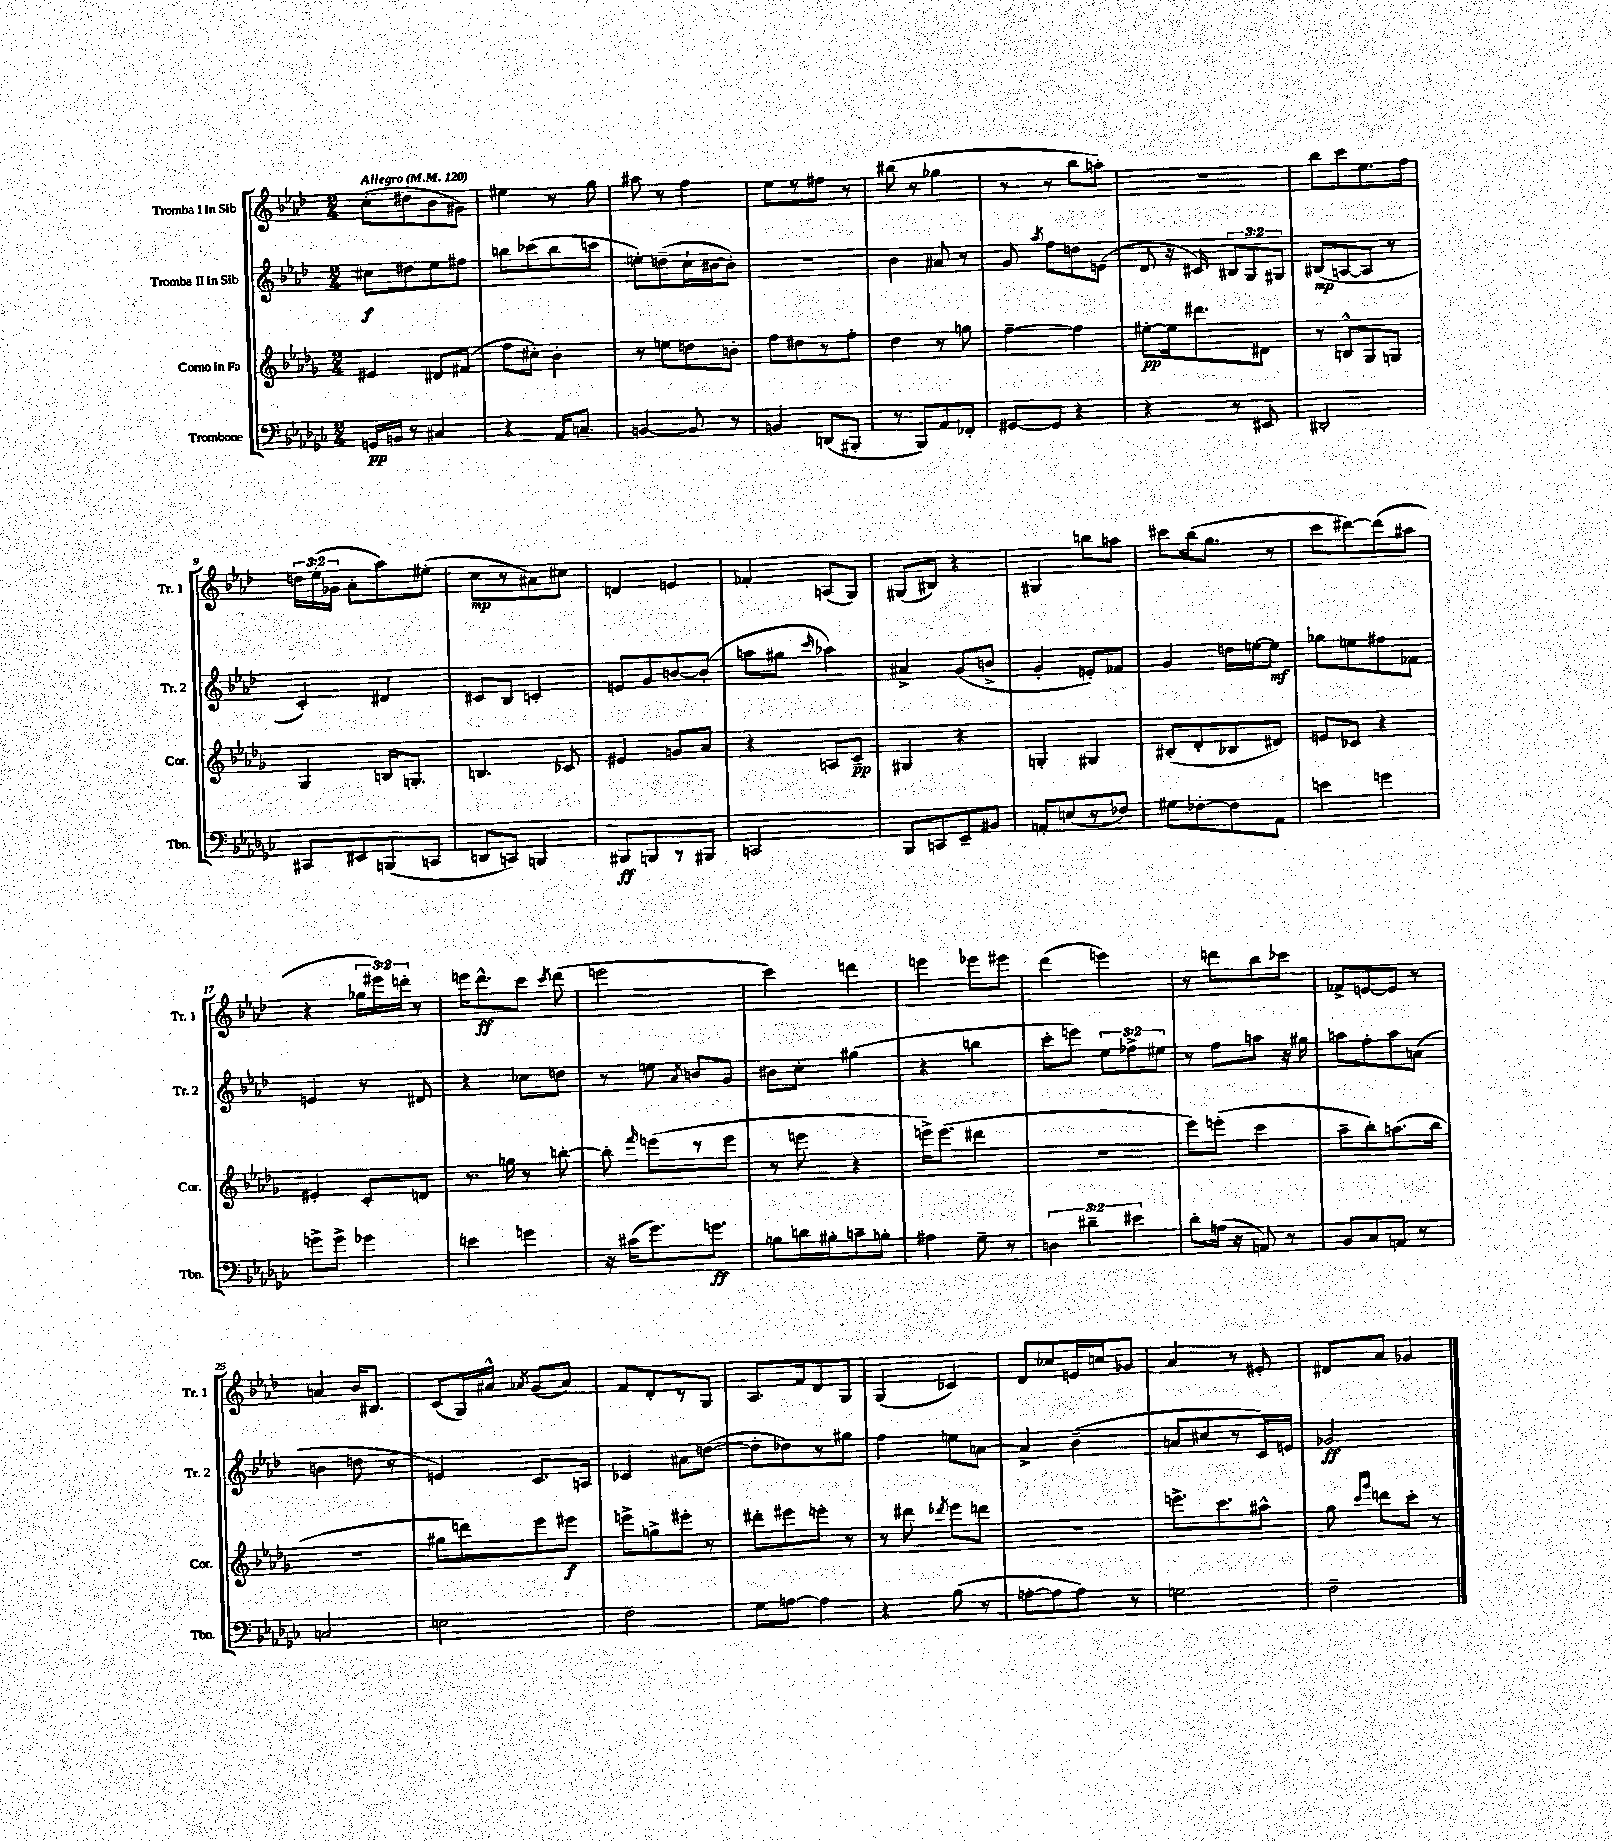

**kern	**kern	**kern	**kern
*staff4	*staff3	*staff2	*staff1
*clefF4	*clefG2	*clefG2	*clefG2
*k[b-e-a-d-g-c-]	*k[b-e-a-d-g-]	*k[b-e-a-d-]	*k[b-e-a-d-]
*M2/4	*M2/4	*M2/4	*M2/4
*MM120	*MM120	*MM120	*MM120
16GG	4e#	8cc#	(8cc'
16BB	.	.	.
8r	.	8dd#	8dd#
4C#	8d#	8ee-	8b-
.	(8f#	8ff#	8g#)
=	=	=	=
4r	8ff	8bb	4ee#
.	8cc#')	(8ccc-	.
16AA-	4b-'	8bb	8r
8.C~	.	.	.
.	.	8ccc	8gg
=	=	=	=
[4BB	8r	8ee')	8aa#
.	8ee	(8dd~	8r
8BB]	8dd	16cc`	4ff
.	.	[16b#	.
8r	8b'	8b#'])	.
=	=	=	=
4BB	8ff	2r	8ee-
.	8dd#	.	8r
(8DD	8r	.	8ff#
8BBB#'	8ff'	.	8r
=	=	=	=
8r	4dd-	4b-	(8bb#
8BBB-)	.	.	8r
8AA-	8r	8a#	4gg-
8FF-'	8gg	8r	.
=	=	=	=
[8GG#	[4ff~	8g	8r
.	.	8qaa-	.
8GG#]	.	8ff	8r
4r	4ff]	8dd	8bb-
.	.	(8e	8aa')
=	=	=	=
4r	[8ee#'	8d-	2r
.	16ee#]	16r	.
.	8.ddd#	16c#)	.
8r	.	12B#	.
.	.	12G	.
8EE#	8d#	.	.
.	.	12G#	.
=	=	=	=
2DD#'	8r	(8B#	8bb-
.	8B^^	[8A	8ccc
.	8G-	8A]	8.ee-
.	8G	8r	.
.	.	.	16ff
=	=	=	=
8CC#	4G-	4c')	24dd
.	.	.	(24ee-'
.	.	.	24g-
8EE#	.	.	8a-'
(8BBB	16B	4d#	8aa-)
.	8.G'	.	.
8CC	.	.	(8ee#'
=	=	=	=
8DD	4.B	8c#	8cc
8CC)	.	8B-	8r
4BBB	.	4c'	8a#)
.	8c-	.	8cc#
=	=	=	=
8BBB#	4e#	8e	4d
8BBB	.	8g	.
8r	8g	[8b	4e
8BBB#	8a-	(8b']	.
=	=	=	=
2CC	4r	8aa	4f-'
.	.	8gg#	.
.	.	16qqccc	.
.	8A	4aa-)	(8A
.	8c~	.	8G)
=	=	=	=
8BBB-	4G#	4a#^	(8G#
8CC	.	.	8B#)
8EE-~	4r	(8g	4r
8BB#	.	8b^	.
=	=	=	=
8AA'	4G'	4g'	4G#
(8E	.	.	.
8r	4G#	8e')	8bb
8F-)	.	8f-	8aa
=	=	=	=
8G#	(8B#'	4g	8ccc#
[8F-'	8d-'	.	(16bb-
.	.	.	8.gg
8F-]	8B-	16dd	.
.	.	[16ee	.
8AA-	8d#)	8ee]	8r
=	=	=	=
4e	8e	8gg-	8ccc
.	8c-	8ee	[8ddd#)
4g	4r	8ff#	(8ddd#]
.	.	8f-	8aa#
=	=	=	=
8g^	4e#'	4e	4r
8g^	.	.	.
4g-	8c'	8r	24gg-
.	.	.	24eee#)
.	.	.	24ddd'
.	8d	8d#	8r
=	=	=	=
4e	8.r	4r	16eee
.	.	.	8.ddd-^^
.	16gg	.	.
4g	8r	8cc-	8ccc
.	.	.	8qccc
.	[8bb'	8dd	(8ddd-
=	=	=	=
16r	8bb']	8r	2eee
(16c#	.	.	.
.	16qqfff	.	.
8.g-)	(8eee	8ee	.
.	.	8qa-	.
.	8r	8b	.
8.g	.	.	.
.	8eee	8g	.
=	=	=	=
8B	8r	8b#	4ccc)
16d	8eee	8cc'	.
16B#'	.	.	.
8c~	4r	(4gg#	4ddd
8B'	.	.	.
=	=	=	=
4A#	16eee^)	4r	4eee
.	(8.eee	.	.
8G-~	4ddd#	4bb	8eee-
8r	.	.	8eee#
=	=	=	=
6D	2r	8ccc'	(4ddd-
.	.	8eee)	.
6d#~	.	.	.
.	.	12ee-	4eee)
6e#	.	12ff-^	.
.	.	12ee#	.
=	=	=	=
8d-'	8eee-)	8r	8r
(16A	(8eee'	8ff	8ddd
16r	.	.	.
8AA)	4ccc	8aa	8bb-
8r	.	16r	8ccc-
.	.	16gg#	.
=	=	=	=
8BB-	8aa-~	8aa	8f-^
8C-	8bb-')	8ff'	[8e
8AA	(8.aa	8aa	8e]
8r	.	(8a	8r
.	16bb-	.	.
=	=	=	=
2C	2r	4b	4a
.	.	8dd	16b-
.	.	.	8.B#
.	.	8r	.
=	=	=	=
2E	8gg#	4e)	(8c
.	8ddd)	.	16G)
.	.	.	16a#^^
.	.	.	8qa-
.	8eee-	8.c	(8g
.	8eee#	.	8a-)
.	.	16A	.
=	=	=	=
2F	8eee^	4c-	8f
.	8gg^	.	8d-'
.	8eee#'	8a#	8r
.	8r	([8dd	8G
=	=	=	=
8G-	8ddd#'	8dd']	8.A-
[8A	8eee#	8dd-)	.
.	.	.	16f
4A]	8eee'	8r	8d-
.	8r	8gg#	8G
=	=	=	=
4r	8r	4ff	(4G
.	8ddd#	.	.
.	8qddd-	.	.
(8B-	8eee-	8ee	4c-)
8r	8ddd	[8a	.
=	=	=	=
[8A'	2r	4a^]	8d-
8A]	.	.	8cc-
8A)	.	(4b-~	16e
.	.	.	16cc
8r	.	.	8g-
=	=	=	=
2G	8.eee^	8a	4a-
.	.	8cc#	.
.	8.ccc	.	.
.	.	8r	8r
.	8aa#^^	16c)	8e#'
.	.	16e	.
=	=	=	=
2F~	8gg-	2g-	8d#
.	16qqccc	.	.
.	16qqggg-	.	.
.	8ddd	.	8a-
.	8ccc'	.	4g-
.	8r	.	.
==	==	==	==
*-	*-	*-	*-
